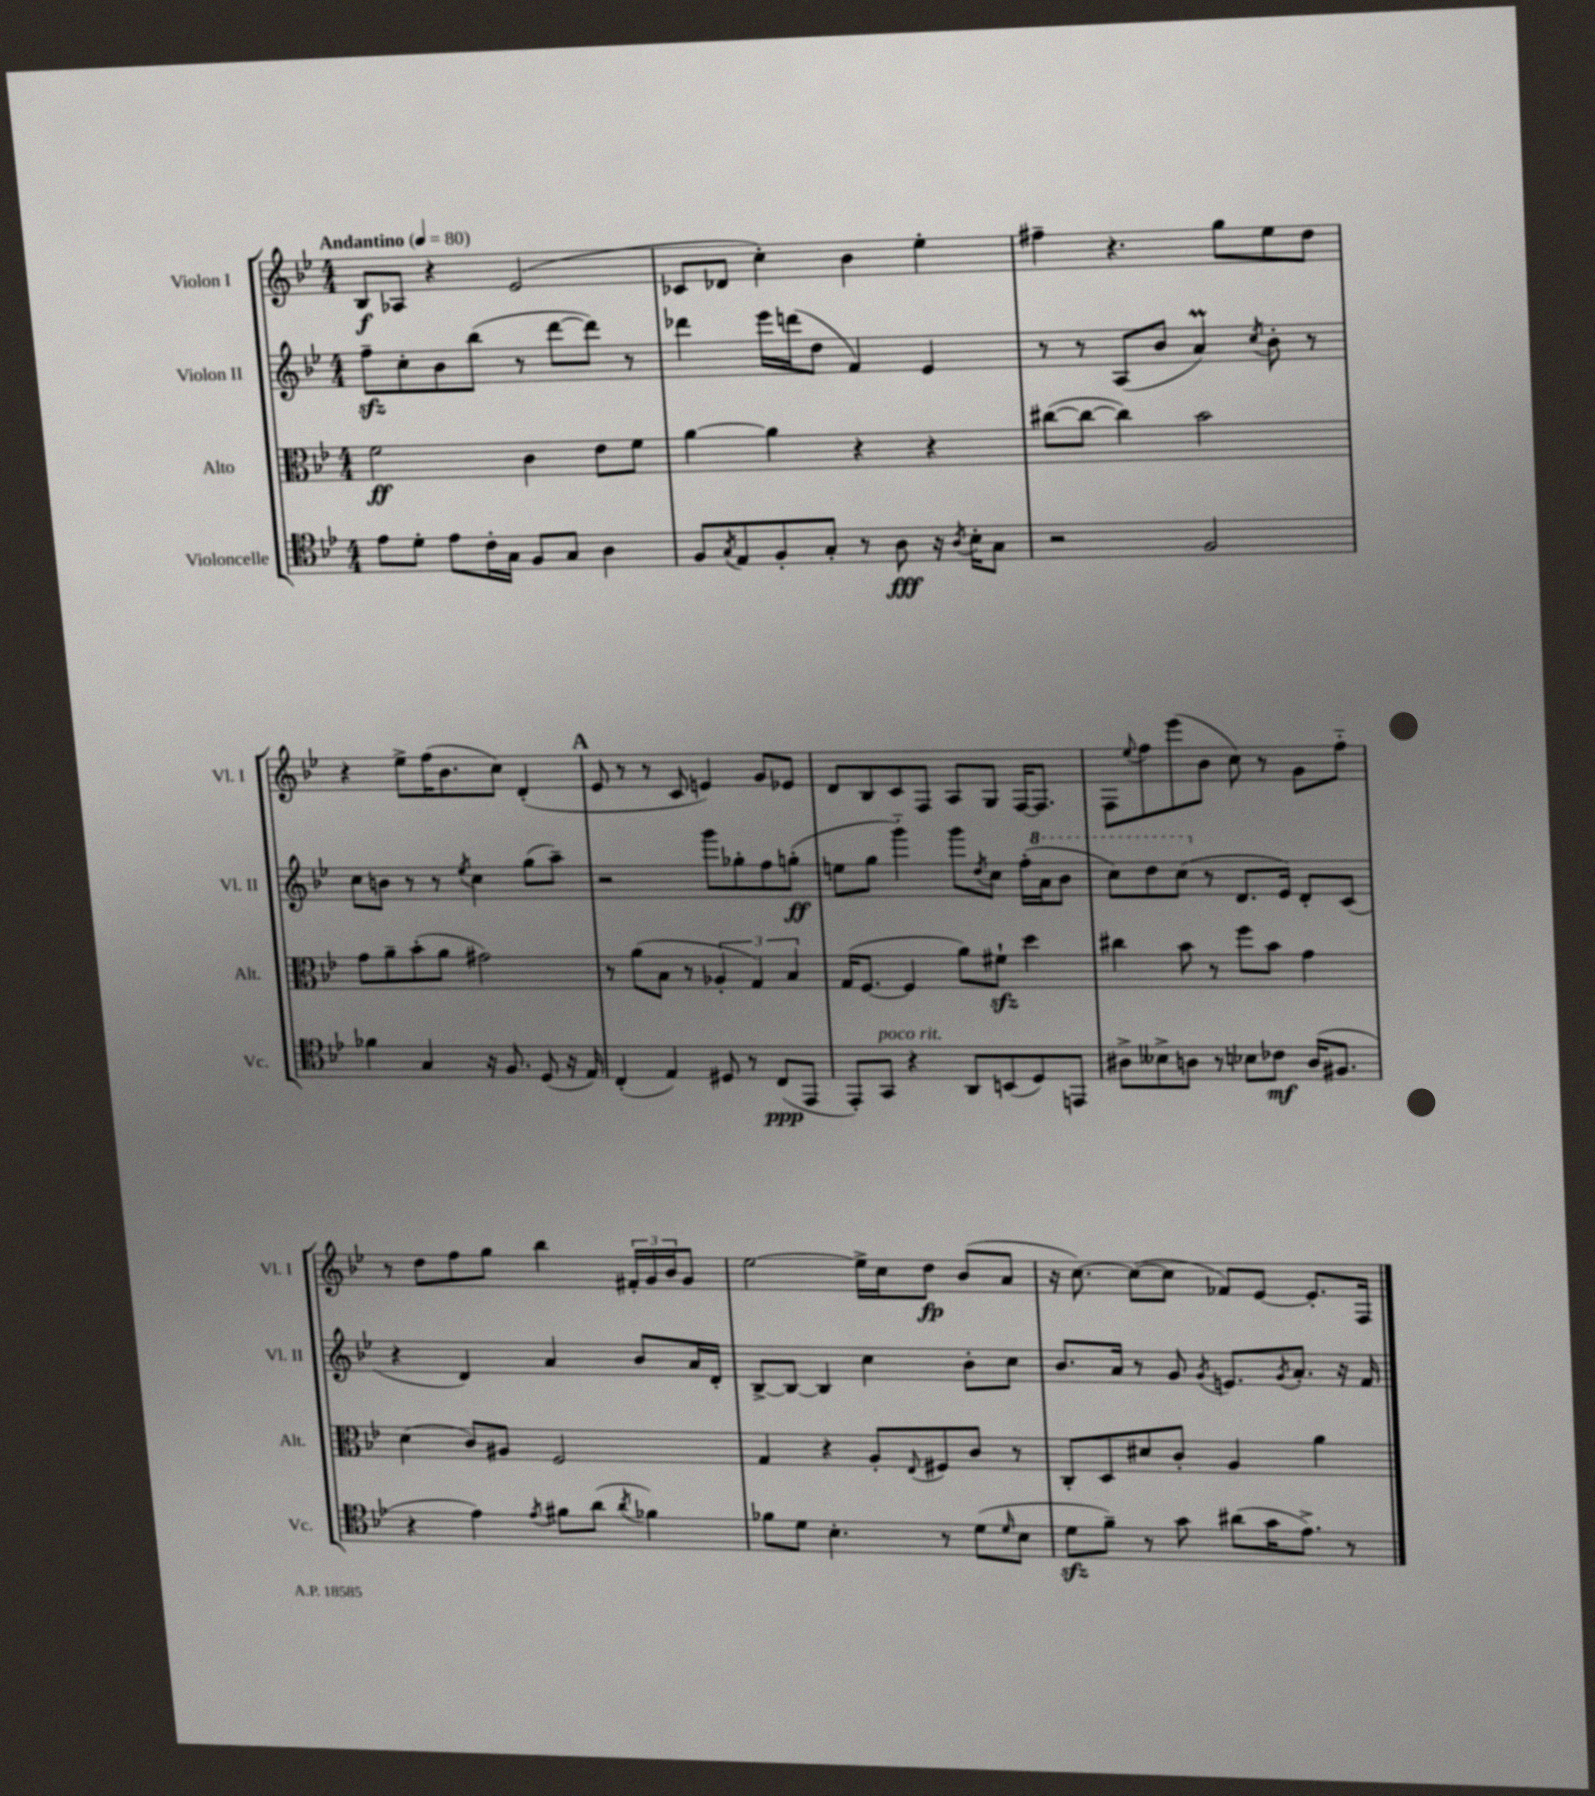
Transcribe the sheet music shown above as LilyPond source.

<<
\new StaffGroup <<
\new Staff = "s0" \with { instrumentName = "Violon I" shortInstrumentName = "Vl. I" } {
    \clef treble \key bes \major \numericTimeSignature \time 4/4 \tempo "Andantino" 4 = 80
    bes8\f aes8 r4 ees'2( |
    ces'8 des'8 c''4-.) bes'4 ees''4-. |
    fis''4-- r4. g''8 ees''8 d''8 |
    r4 ees''8-> f''16( bes'8. c''8) d'4-.( |
    \mark \markup { \bold "A" } ees'8 r8 r8 c'8 e'4) g'8 ees'8 |
    d'8 bes8 c'8 f8 a8 g8 f16~ f8. |
    f8 \appoggiatura { ees''8 } f''8 ees'''8( bes'8 c''8) r8 g'8 f''8-_ |
    r8 d''8 f''8 g''8 bes''4 \tuplet 3/2 { fis'16-. g'16 bes'16 } g'8 |
    ees''2~ ees''16-> c''16 d''8\fp bes'8( a'8 |
    r16 c''8.~) c''8~( c''8 fes'8) ees'8~ ees'8.-. f16 \bar "|." |
}
\new Staff = "s1" \with { instrumentName = "Violon II" shortInstrumentName = "Vl. II" } {
    \clef treble \key bes \major \numericTimeSignature \time 4/4
    f''8--\sfz c''8-. bes'8 bes''8( r8 d'''8~ d'''8) r8 |
    des'''4 ees'''16 d'''16( d''8 f'4) ees'4 |
    r8 r8 a8( bes'8 a'4\prall) \acciaccatura { c''8 } bes'8-. r8 |
    c''8 b'8 r8 r8 \acciaccatura { ees''8 } c''4 g''8( a''8--) |
    \mark \markup { \bold "A" } r2 g'''8 ges''8-. f''8 g''8-.\ff( |
    e''8 g''8 g'''4-_) g'''8 \acciaccatura { d''8 } c''8 f''16-.( \ottava #1 a''16 bes''8 |
    c'''8) d'''8 c'''8( \ottava #0 r8 d'8. ees'16) d'8-. c'8( |
    r4 d'4) a'4 bes'8 a'16 d'16-. |
    bes8~-> bes8~ bes4 c''4 bes'8-. c''8 |
    bes'8. a'16 r8 g'8 \acciaccatura { g'8 } e'8. \acciaccatura { g'8 } a'8.-. r16 f'16 \bar "|." |
}
\new Staff = "s2" \with { instrumentName = "Alto" shortInstrumentName = "Alt." } {
    \clef alto \key bes \major \numericTimeSignature \time 4/4
    f'2\ff c'4 ees'8 f'8 |
    a'4~ a'4 r4 r4 |
    cis''8~( cis''8~ cis''4) bes'2 |
    g'8 a'8-- bes'8-.( a'8 gis'2) |
    \mark \markup { \bold "A" } r8 a'8( bes8 r8 \tuplet 3/2 { aes4-. g4) bes4 } |
    g16( f8.~ f4 a'8) fis'8-!\sfz d''4 |
    cis''4 bes'8 r8 f''8 bes'8 g'4 |
    d'4( c'8) ais8 f2 |
    g4 r4 a8-. \appoggiatura { ees8 } fis8 c'8 r8 |
    c8-. d8 dis'8 c'8-. a4 a'4 \bar "|." |
}
\new Staff = "s3" \with { instrumentName = "Violoncelle" shortInstrumentName = "Vc." } {
    \clef tenor \key bes \major \numericTimeSignature \time 4/4
    ees'8 d'8-. ees'8 c'16-. g16 f8 g8 a4 |
    f8 \acciaccatura { g8 } ees8 f8-. g8-. r8 a8\fff r16 \acciaccatura { a8 } bes16-. g8 |
    r2 f2 |
    fes'4 g4 r16 f8. d8( r16 ees16) |
    \mark \markup { \bold "A" } c4-.( ees4) dis8 r8 c8\ppp( ees,8 |
    ees,8-.) g,8^\markup { \italic "poco rit." } r4 a,8 b,8( d8) e,8 |
    ais8-> beses8-> a8 r8 bes8 ces'8\mf a16( fis8. |
    r4 ees'4) \acciaccatura { ees'8 } fis'8 a'8( \acciaccatura { a'8 } fes'4) |
    fes'8 d'8 bes4.-. r8 d'8( \grace { d'16 } bes8 |
    d'8\sfz f'8--) r8 g'8 ais'8( g'16 ees'8.->) r8 \bar "|." |
}
>>
>>
\layout { \context { \Score \remove "Bar_number_engraver" } }
